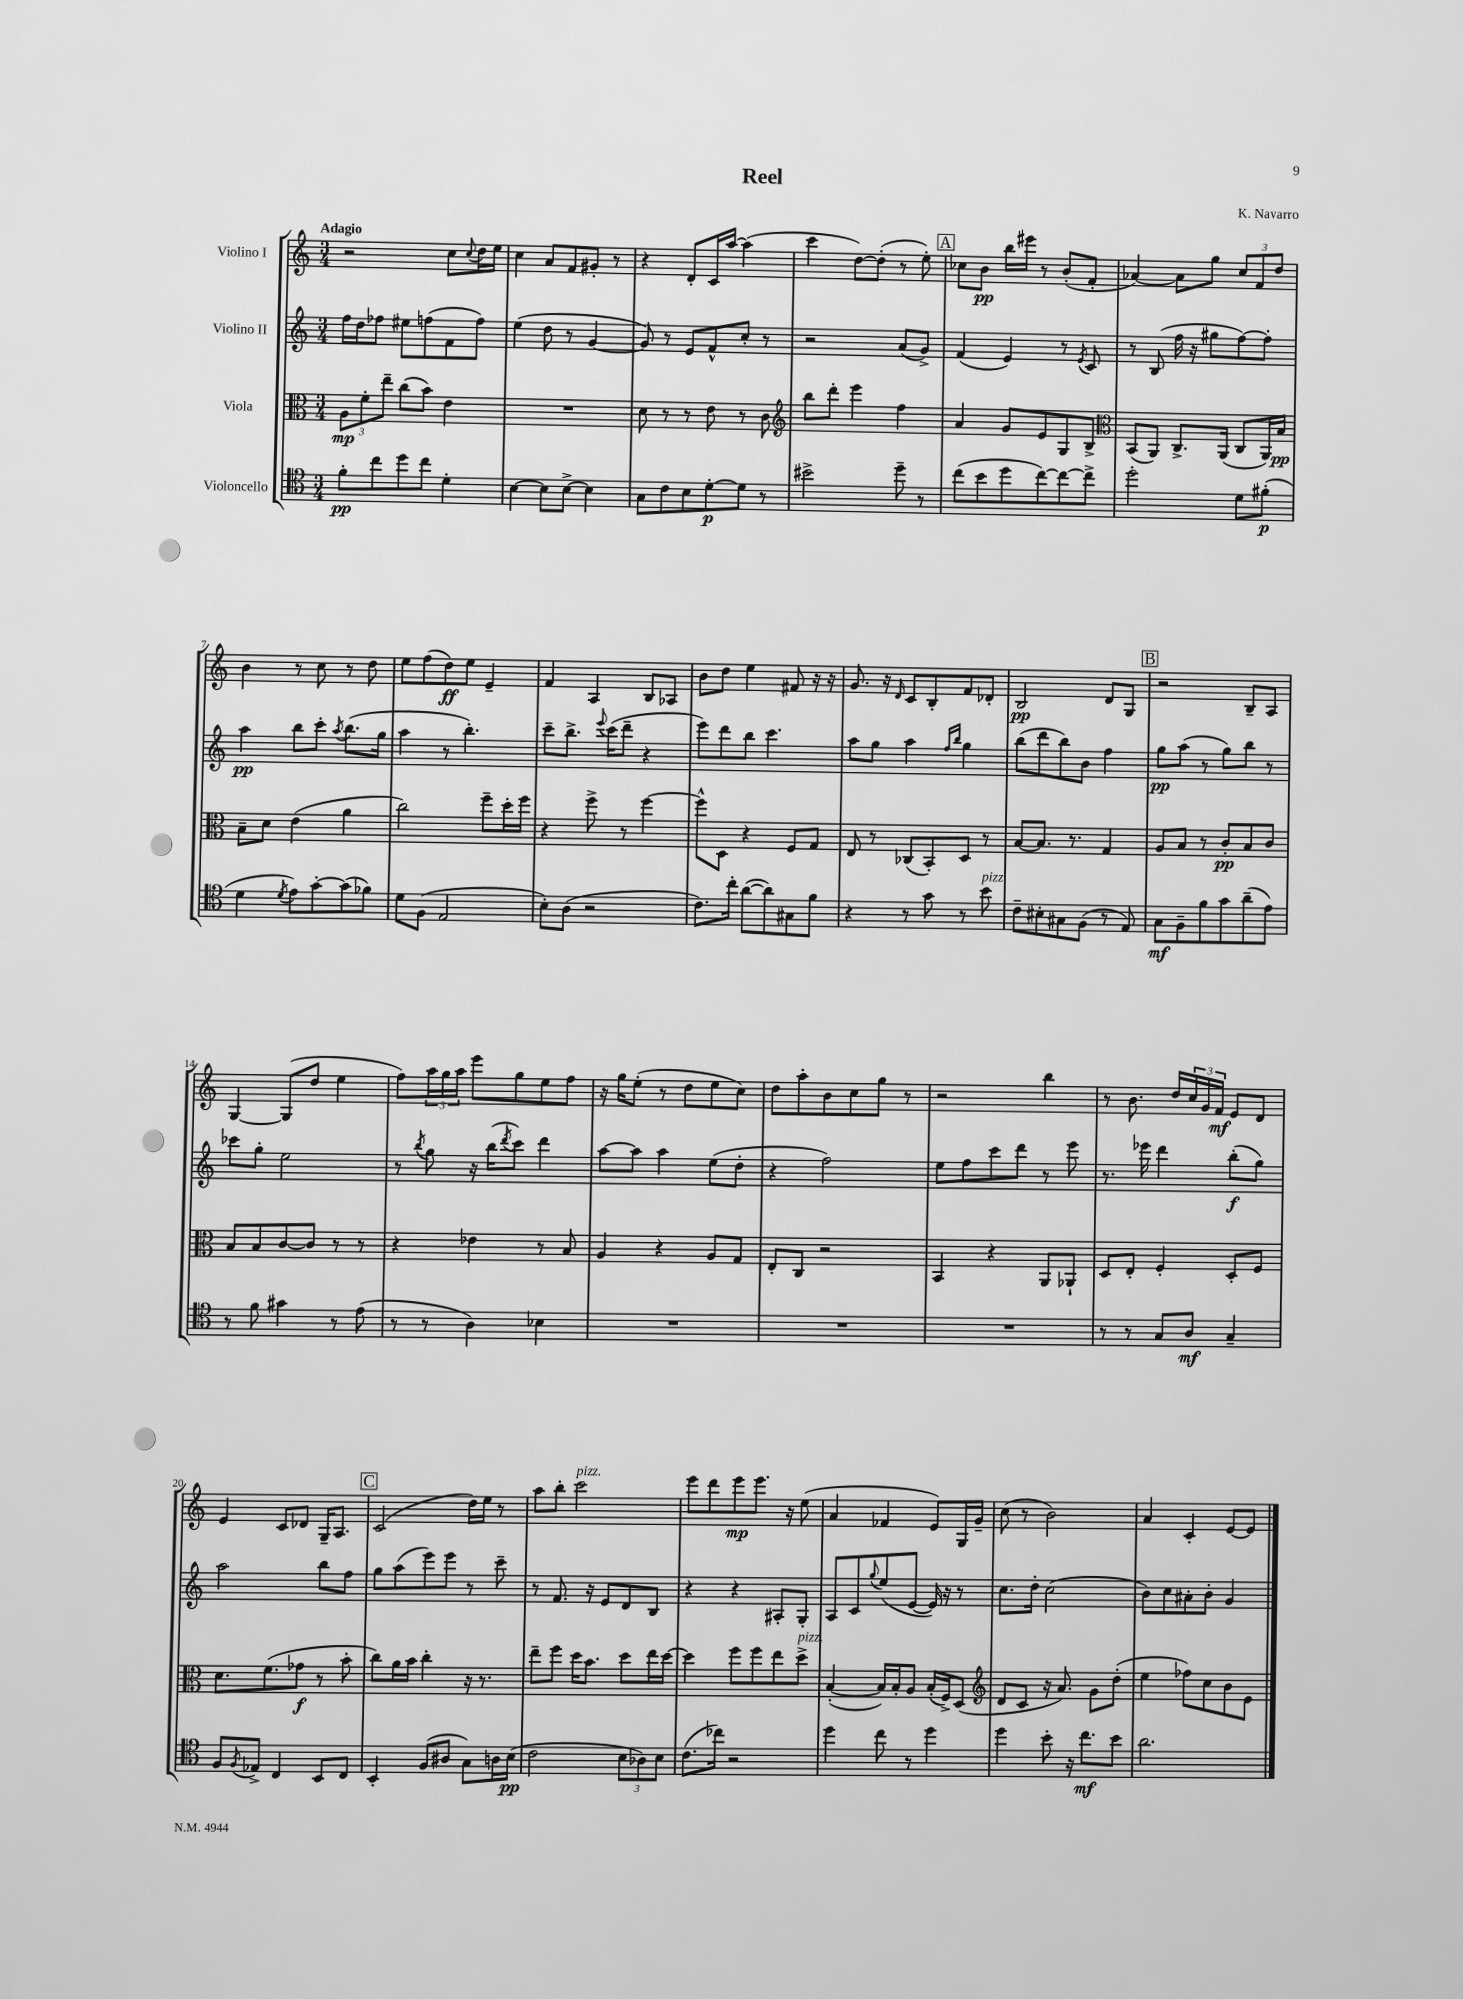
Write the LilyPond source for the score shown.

\header { title = "Reel" composer = "K. Navarro" }
<<
\new StaffGroup <<
\new Staff = "s0" \with { instrumentName = "Violino I" } {
    \clef treble \key c \major \numericTimeSignature \time 3/4 \tempo "Adagio"
    r2 c''8 \appoggiatura { c''8 } d''16 e''16 |
    c''4 a'8 f'8 gis'8-. r8 |
    r4 d'8-. c'16 a''16~ a''4( |
    c'''4 d''8~) d''8-.( r8 e''8-.) |
    \mark \markup { \box "A" } ces''8 b'8\pp b''16 eis'''16 r8 b'8-.( f'8-. |
    aes'4~) aes'8 g''8 \tuplet 3/2 { c''8 f'8 d''8 } |
    b'4 r8 c''8 r8 d''8 |
    e''8 f''8( d''8\ff) e''8 e'4-- |
    f'4 a4 b8 aes8 |
    b'8 d''8 e''4 fis'8 r16 r16 |
    g'8. r16 \grace { d'16 } c'8 b8-. f'8 des'8-. |
    b2\pp d'8 g8 |
    \mark \markup { \box "B" } r2 b8-- a8 |
    g4~ g8( d''8 e''4 |
    f''8) \tuplet 3/2 { a''16 g''16 a''16 } e'''8 g''8 e''8 f''8 |
    r16 g''16 e''8-.( r8 d''8 e''8 c''8) |
    d''8 a''8-. b'8 c''8 g''8 r8 |
    r2 b''4 |
    r8 b'8. d''16 \tuplet 3/2 { c''16 g'16 f'16\mf } e'8 d'8 |
    e'4 c'8 des'8 g16-- a8. |
    \mark \markup { \box "C" } c'2( d''16) e''16 r8 |
    a''8 b''8-. c'''2^\markup { \italic "pizz." } |
    e'''8 d'''8 e'''8\mp e'''8. r16 e''8( |
    a'4 fes'4 e'8) g16 g'16-- |
    c''8( r8 b'2) |
    a'4 c'4-. e'8~ e'8 \bar "|." |
}
\new Staff = "s1" \with { instrumentName = "Violino II" } {
    \clef treble \key c \major \numericTimeSignature \time 3/4
    f''16 d''16 fes''8 eis''8 f''8( f'8 f''8) |
    e''4( d''8 r8 g'4~ |
    g'8) r8 e'8 f'8-^ c''8-. r8 |
    r2 a'8( g'8->) |
    \mark \markup { \box "A" } f'4( e'4) r8 \acciaccatura { e'8 } c'8 |
    r8 b8( f''16 r16 gis''8 f''8~) f''8-. |
    a''4\pp b''8 c'''8-. \acciaccatura { a''8 } b''8.( g''16 |
    a''4 r8 b''4.-.) |
    c'''8-- b''8.-> \appoggiatura { e'''8 } c'''16( d'''8-- r4 |
    e'''8) d'''8 b''8 c'''4. |
    a''8 g''8 a''4 \grace { f''16 b''16 } g''4 |
    b''8( d'''8 b''8) b'8 f''4 |
    \mark \markup { \box "B" } g''8\pp a''8( r8 g''8) b''8 r8 |
    ces'''8 g''8-. e''2 |
    r8 \acciaccatura { b''8 } g''8 r16 b''16( \acciaccatura { d'''8 } c'''8) d'''4 |
    a''8~ a''8 a''4 e''8( d''8-. |
    r4 f''2) |
    e''8 f''8 c'''8 d'''8 r8 e'''8 |
    r8. ees'''16 d'''4 b''8-.\f( g''8) |
    a''2 b''8 f''8 |
    \mark \markup { \box "C" } g''8 a''8( e'''8) e'''8 r8 c'''8-- |
    r8 f'8. r16 e'8 d'8 b8 |
    r4 r4 ais8-. g8-. |
    a8 c'8 \appoggiatura { g''8 } e''8( e'8~ e'16) r16 r8 |
    c''8. d''16-. c''2( |
    b'8) c''8 ais'8-. b'8-. g'4 \bar "|." |
}
\new Staff = "s2" \with { instrumentName = "Viola" } {
    \clef alto \key c \major \numericTimeSignature \time 3/4
    \tuplet 3/2 { a8\mp f'8-. e''8-- } c''8( b'8) e'4 |
    R2. |
    d'8 r8 r8 e'8 r8 c'8 |
    \clef treble b''8 d'''8-. e'''4 f''4 |
    \mark \markup { \box "A" } a'4 g'8 e'8 g8 b8-> |
    \clef alto b,8( a,8) c8.-> a,16( c8 a,16) b16\pp |
    b8-- d'8 e'4( a'4 |
    c''2) f''8-- d''16-. f''16 |
    r4 f''8-> r8 f''4~ |
    f''8-^ d8 r4 f8 g8 |
    e8 r8 ces8( b,8-.) d8 r8 |
    b8~ b8. r8. g4 |
    \mark \markup { \box "B" } a8 b8 r8 c'8-.\pp b8 c'8 |
    b8 b8 c'8~ c'8 r8 r8 |
    r4 ees'4 r8 b8 |
    a4 r4 a8 g8 |
    e8-. c8 r2 |
    b,4 r4 a,8 aes,8-! |
    d8 e8-. f4-. d8-. f8 |
    d'8. f'8.( ges'8\f r8 b'8-. |
    \mark \markup { \box "C" } c''8) a'16 b'16 c''4-. r16 r8. |
    e''8-- f''8 d''16 b'8. d''8 e''16 d''16~ |
    d''4 f''8 f''8 e''8 d''8->^\markup { \italic "pizz." } |
    b4~-.( b16) b16-. a8 b16-.( f16->) d8( |
    \clef treble d'8 c'8 r16 a'8.) g'8 d''8-.( |
    e''4 fes''8) c''8 b'8 e'8 \bar "|." |
}
\new Staff = "s3" \with { instrumentName = "Violoncello" } {
    \clef tenor \key c \major \numericTimeSignature \time 3/4
    f'8-.\pp c''8 d''8 c''8 d'4-. |
    b4~ b8 b8~-> b4 |
    g8 c'8 b8 d'8~-.\p d'8 r8 |
    bis'2-> d''8-- r8 |
    \mark \markup { \box "A" } c''8( b'8 d''8 c''8~) c''8~ c''8-> |
    d''2-. d'8 fis'8-.\p( |
    d'4 \acciaccatura { d'8 } e'8) g'8~-. g'8( fes'8) |
    d'8 f8( e2 |
    b8-.) a8( r2 |
    c'8.) c''16-. a'8~( a'8) gis8 f'8 |
    r4 r8 g'8 r8 b'8^\markup { \italic "pizz." } |
    c'8-- bis8-. gis8 f8( r8 e8) |
    \mark \markup { \box "B" } g8\mf f8-- f'8 g'8 a'8--( e'8) |
    r8 f'8 gis'4 r8 e'8( |
    r8 r8 a4) bes4 |
    R2. |
    R2. |
    R2. |
    r8 r8 g8 a8\mf g4-- |
    f8 \acciaccatura { f8 } ees8-> c4 b,8 c8 |
    \mark \markup { \box "C" } b,4-. f8( ais8 g8) a16 b16\pp( |
    c'2 \tuplet 3/2 { b8 aes8) b8 } |
    c'8.( ces''16) r2 |
    d''4 c''8 r8 d''4 |
    d''4 b'8-. r16 c''8.\mf b'8 |
    a'2. \bar "|." |
}
>>
>>
